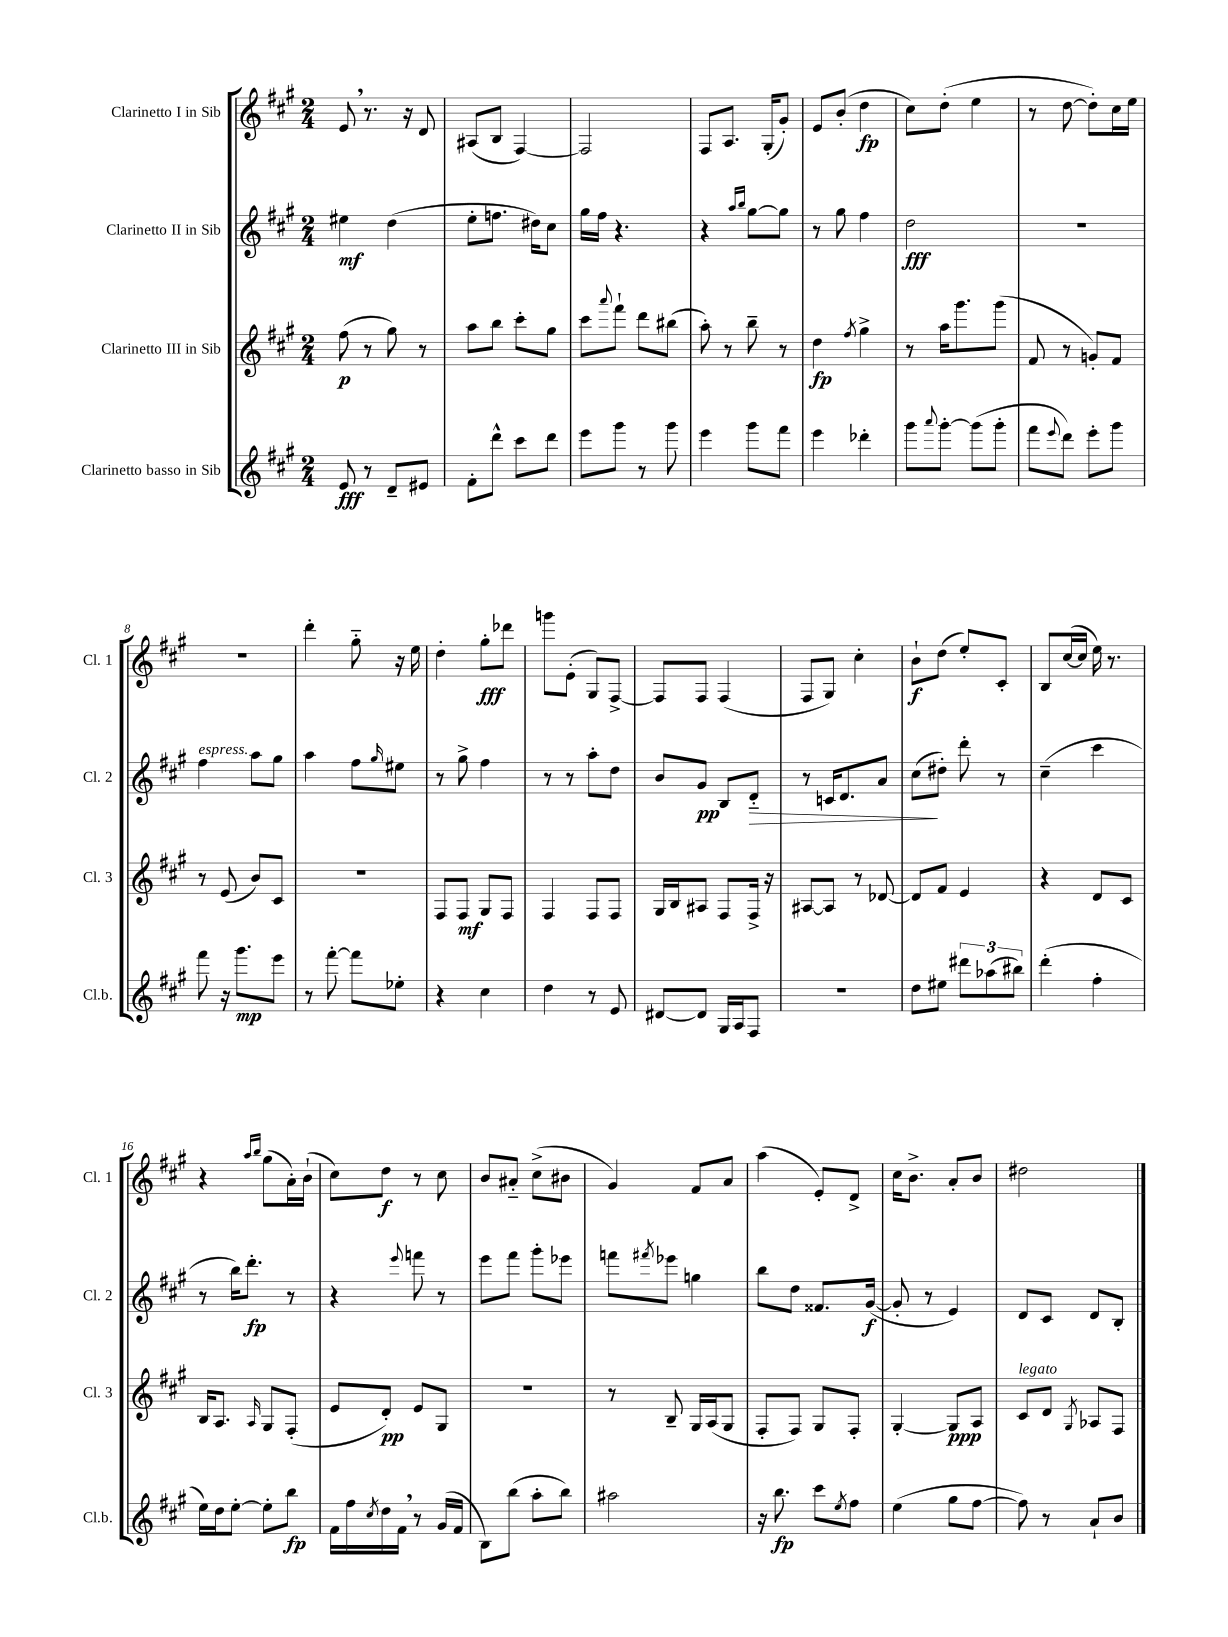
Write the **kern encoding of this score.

**kern	**kern	**kern	**kern
*staff4	*staff3	*staff2	*staff1
*clefG2	*clefG2	*clefG2	*clefG2
*k[f#c#g#]	*k[f#c#g#]	*k[f#c#g#]	*k[f#c#g#]
*M2/4	*M2/4	*M2/4	*M2/4
8e	(8ff#	4ee#	8e
8r	8r	.	8.r
8d~	8gg#)	(4dd	.
.	.	.	16r
8e#	8r	.	8d
=	=	=	=
8f#'	8aa	8ee'	(8A#
8ddd^^	8bb	8.ff	8B
8ccc#	8ccc#'	.	[4F#)
.	.	16dd#)	.
8ddd	8gg#	8cc#	.
=	=	=	=
8eee	8ccc#	16gg#	2F#]
.	.	16ff#	.
.	8qqaaa	.	.
8ggg#	8fff#`	4.r	.
8r	8ddd	.	.
8ggg#	(8bb#	.	.
=	=	=	=
4eee	8aa')	4r	8F#
.	8r	.	8.A
.	.	16qqaa	.
.	.	16qqbb	.
8ggg#	8bb~	[8gg#	.
.	.	.	(16G#'
8fff#	8r	8gg#]	8g#')
=	=	=	=
4eee	4dd	8r	8e
.	.	8gg#	(8b'
.	8qff#	.	.
4ddd-'	4gg#^	4ff#	4dd
=	=	=	=
8ggg#	8r	2dd	8cc#)
8qqaaa	.	.	.
[8ggg#'	16aa	.	(8dd'
.	8.ggg#	.	.
(8ggg#]	.	.	4ee
8ggg#'	(8ggg#	.	.
=	=	=	=
8fff#	8f#	2r	8r
8qqeee	.	.	.
8ddd)	8r	.	[8dd
8eee'	8g')	.	8dd'])
8ggg#	8f#	.	16cc#
.	.	.	16ee
=	=	=	=
8fff#	8r	4ff#	2r
16r	(8e	.	.
8.ggg#	.	.	.
.	8b)	8aa	.
8eee	8c#	8gg#	.
=	=	=	=
8r	2r	4aa	4ddd'
[8fff#'	.	.	.
8fff#]	.	8ff#	8gg#'~
.	.	16qqgg#	.
8ee-'	.	8ee#	16r
.	.	.	16ee
=	=	=	=
4r	8F#	8r	4dd'
.	8F#	8gg#^	.
4cc#	8G#	4ff#	8gg#'
.	8F#	.	8ddd-
=	=	=	=
4dd	4F#	8r	8ggg
.	.	8r	(8e'
8r	8F#	8aa'	8G#)
8e	8F#	8dd	[8F#^
=	=	=	=
[8d#	16G#	8b	8F#]
.	16B	.	.
8d#]	8A#	8g#	8F#
16G#	8F#	8B	(4F#
16A	.	.	.
8F#	16F#^	8d'~	.
.	16r	.	.
=	=	=	=
2r	[8A#	8r	8F#
.	8A#]	16c	8G#)
.	.	8.d	.
.	8r	.	4cc#'
.	[8d-	8a	.
=	=	=	=
8dd	8d-]	(8cc#	8b`
8ee#	8f#	8dd#')	(8dd
12ddd#	4e	8ddd'	8ee')
(12aa-	.	.	.
.	.	8r	8c#'
12bb#)	.	.	.
=	=	=	=
(4ddd'	4r	(4cc#~	8B
.	.	.	([16cc#
.	.	.	16cc#]
4ff#'	8d	4ccc#	16ee)
.	.	.	8.r
.	8c#	.	.
=	=	=	=
16ee)	16B	8r	4r
16dd	8.A	.	.
[8ee'	.	16bb)	.
.	.	8.ddd'	.
.	.	.	16qqaa
.	16qqA	.	16qqbb
8ee']	8G#	.	(8gg#
8bb	(8F#'	8r	16a')
.	.	.	(16b`
=	=	=	=
16f#	8e	4r	8cc#)
16ff#	.	.	.
8qcc#	.	.	.
16dd	8d')	.	8dd
16f#	.	.	.
.	.	8qqeee	.
8r	8e	8fff	8r
(16g#	8G#	8r	8cc#
16f#	.	.	.
=	=	=	=
8B)	2r	8eee	8b
(8bb	.	8fff#	8a#'~
8aa'	.	8ggg#'	(8cc#^
8bb)	.	8eee-	8b#
=	=	=	=
2aa#	8r	8fff	4g#)
.	.	8qfff#	.
.	8B~	8eee-	.
.	16G#	4gg	8f#
.	(16A	.	.
.	8G#	.	8a
=	=	=	=
16r	8F#'	8bb	(4aa
8.bb	.	.	.
.	8F#)	8dd	.
8ccc#	8G#	8.f##	8e')
8qee	.	.	.
8ff#	8F#'	.	8d^
.	.	([16g#	.
=	=	=	=
(4ee	[4G#'	8g#']	16cc#
.	.	.	8.b^
.	.	8r	.
8gg#	8G#]	4e)	8a'
[8ff#	8A	.	8b
=	=	=	=
8ff#])	8c#	8d	2dd#
8r	8d	8c#	.
.	8qG#	.	.
8a`	8A-	8d	.
8b	8F#	8B'	.
==	==	==	==
*-	*-	*-	*-
